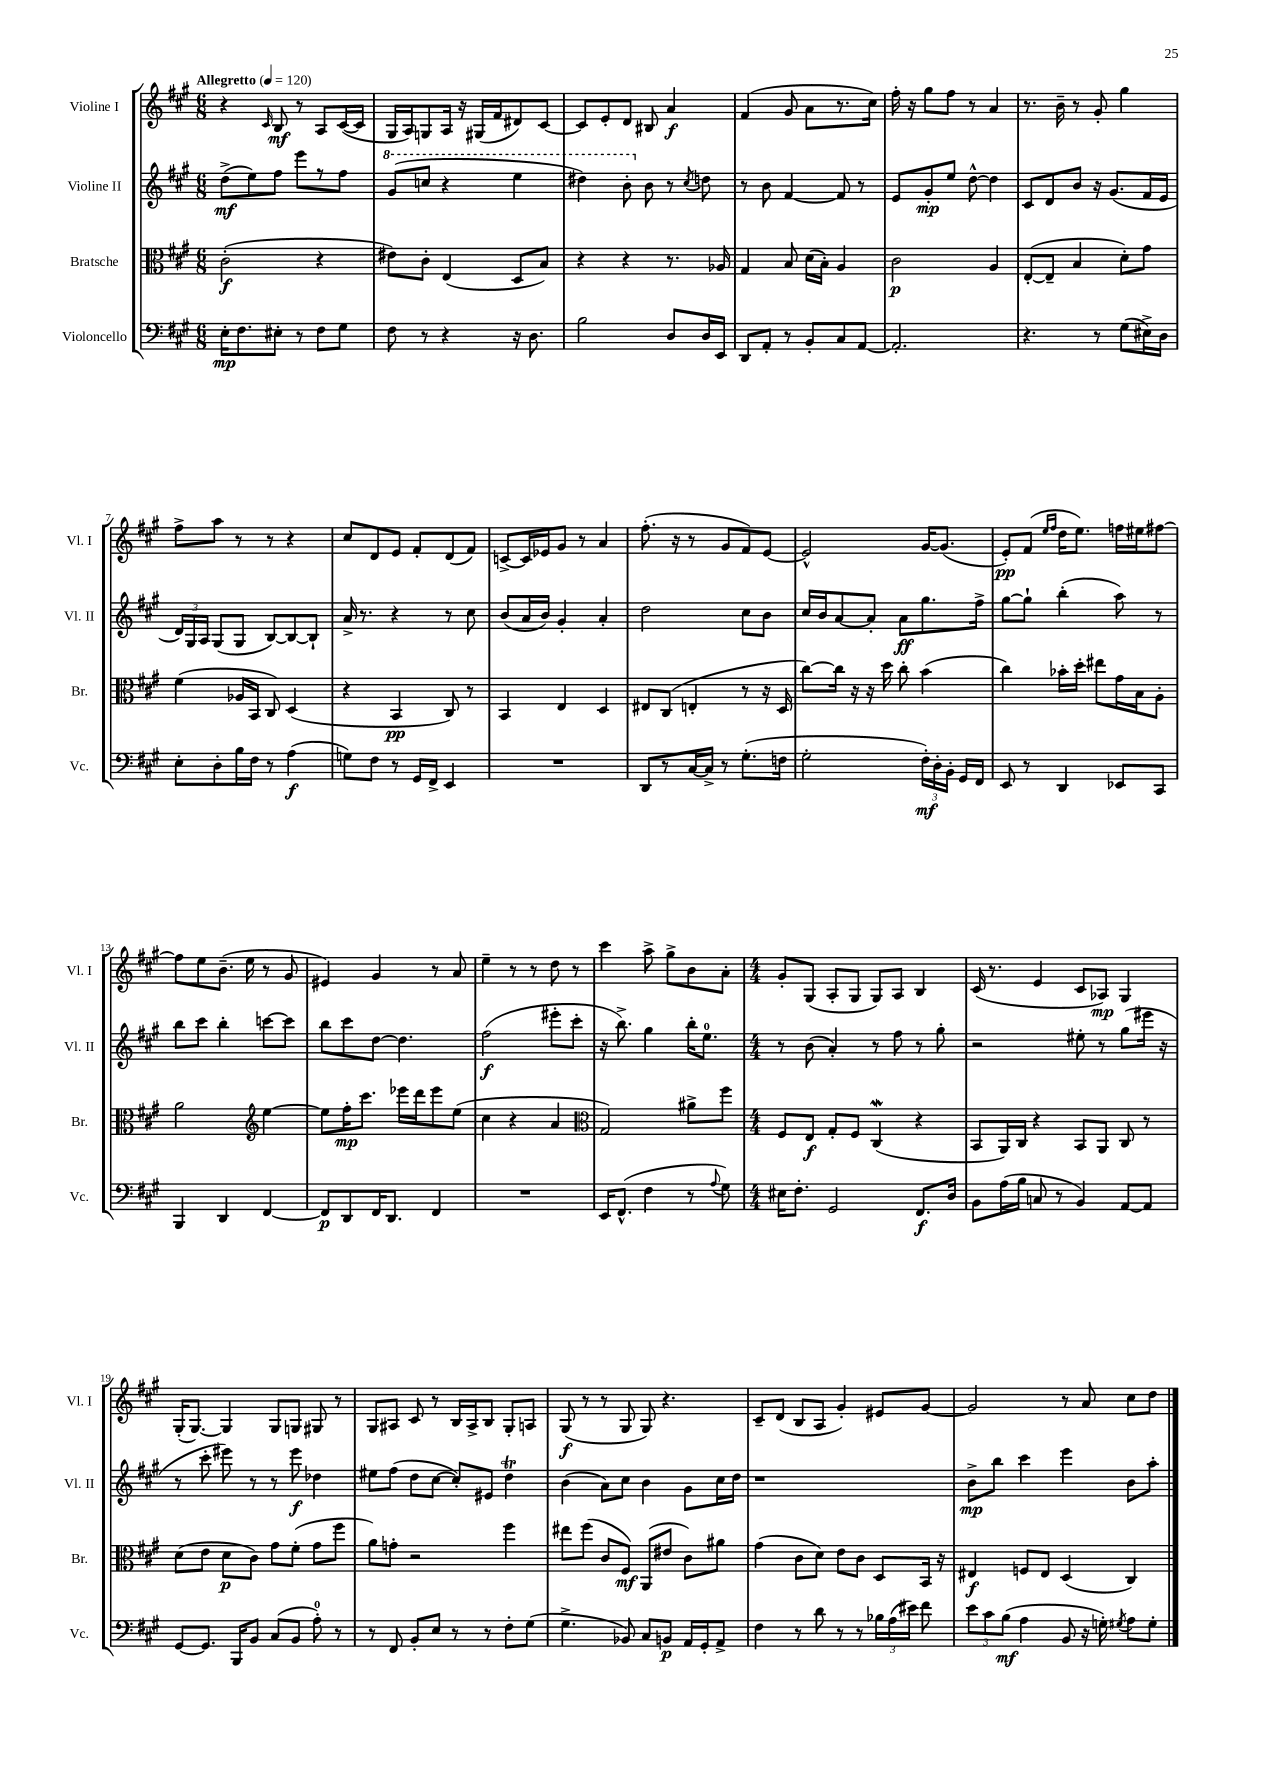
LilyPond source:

<<
\new StaffGroup <<
\new Staff = "s0" \with { instrumentName = "Violine I" shortInstrumentName = "Vl. I" } {
    \clef treble \key a \major \numericTimeSignature \time 6/8 \tempo "Allegretto" 4 = 120
    \autoBeamOff r4 \grace { cis'16 } b8\mf r8 a8[ cis'16~( cis'16] |
    gis16[ a16) g8 a16] r16 gis16[( fis'16 dis'8) cis'8]~ |
    cis'8[ e'8-. d'8] bis8 a'4\f |
    fis'4( gis'8 a'8[ r8. cis''16]) |
    fis''16-. r16 gis''8[ fis''8] r8 a'4 |
    r8. b'16-- r8 gis'8-. gis''4 |
    fis''8[-> a''8] r8 r8 r4 |
    cis''8[ d'8 e'8] fis'8[-. d'8( fis'8]) |
    c'8[~-> c'16 ees'16 gis'8] r8 a'4 |
    fis''8.-.( r16 r8 gis'8[ fis'8) e'8]~ |
    e'2-^ gis'16[~ gis'8.]( |
    e'8[-.\pp) fis'8]( \grace { e''16[ fis''16] } d''16[ e''8.]) f''16[ eis''16 fis''8]~ |
    fis''8[ e''8 b'8.]--( e''16 r8 gis'8 |
    eis'4) gis'4 r8 a'8 |
    e''4-- r8 r8 d''8 r8 |
    cis'''4 a''8-> gis''8[-> b'8 a'8]-. |
    \numericTimeSignature \time 4/4 gis'8[-. gis8]( a8[-. gis8] gis8[) a8] b4 |
    cis'16( r8. e'4 cis'8[ aes8]\mp) gis4 |
    gis16[-.( gis8.]~) gis4 gis8[ g8] gis8 r8 |
    gis8[ ais8] cis'8 r8 b16[ ais16-> b8] gis8[-. a8] |
    gis8\f( r8 r8 gis8 gis8) r4. |
    cis'8[-- d'8]( b8[ a8] gis'4-.) eis'8[ gis'8]~ |
    gis'2 r8 a'8 cis''8[ d''8] \bar "|." |
}
\new Staff = "s1" \with { instrumentName = "Violine II" shortInstrumentName = "Vl. II" } {
    \clef treble \key a \major \numericTimeSignature \time 6/8
    \autoBeamOff d''8[->\mf( e''8) fis''8] e'''8[ r8 fis''8] |
    \ottava #1 gis''8[( c'''8] r4 e'''4 |
    dis'''4) b''8-. \ottava #0 b'8 r8 \acciaccatura { cis''8 } d''!8 |
    r8 b'8 fis'4~ fis'8 r8 |
    e'8[ gis'8-.\mp e''8] d''8~-^ d''4 |
    cis'8[ d'8 b'8] r16 gis'8.[( fis'16 e'16] |
    \tuplet 3/2 { d'16[) gis16 a16] } gis8[( gis8] b8[~) b8~ b8]-! |
    a'16-> r8. r4 r8 cis''8 |
    b'8[( a'16 b'16]) gis'4-. a'4-. |
    d''2 cis''8[ b'8] |
    cis''16[ b'16 a'8~ a'8]-. a'8[\ff gis''8. fis''16]-> |
    gis''8[~ gis''8]-! b''4-.( a''8) r8 |
    b''8[ cis'''8] b''4-. c'''8[~ c'''8] |
    b''8[ cis'''8 d''8]~ d''4. |
    fis''2\f( eis'''8[-. cis'''8]-. |
    r16 b''8.->) gis''4 b''16[-. e''8.]-0 |
    \numericTimeSignature \time 4/4 r8 b'8( a'4-.) r8 fis''8 r8 gis''8-. |
    r2 eis''8-. r8 gis''8[( eis'''16] r16 |
    r8 cis'''8-. eis'''8) r8 r8 eis'''8\f des''4 |
    eis''8[ fis''8]( d''8[ cis''8]~ cis''8[-.) eis'8] d''4\trill |
    b'4( a'8[) cis''8] b'4 gis'8[ cis''16 d''16] |
    r1 |
    b'8[->\mp b''8] cis'''4 e'''4 b'8[ a''8]-. \bar "|." |
}
\new Staff = "s2" \with { instrumentName = "Bratsche" shortInstrumentName = "Br." } {
    \clef alto \key a \major \numericTimeSignature \time 6/8
    \autoBeamOff cis'2-.\f( r4 |
    eis'8[) cis'8]-. e4( d8[ b8]) |
    r4 r4 r8. aes16 |
    gis4 b8 d'16[( b16]-.) a4 |
    cis'2\p a4 |
    e8[~-.( e8]-- b4 d'8[-.) gis'8] |
    fis'4( aes16[ b,16] cis8) d4( |
    r4 b,4\pp cis8) r8 |
    b,4 e4 d4 |
    eis8[ cis8]( e4-. r8 r16 d16 |
    cis''8[~) cis''16] r16 r16 d''16 cis''8-. b'4( |
    cis''4) bes'16[-. d''16]-. eis''8[ gis'16 b16 a8]-. |
    a'2 \clef treble e''4~ |
    e''8[ fis''16-.\mp cis'''8.] ees'''16[ d'''16 ees'''8 e''8]( |
    cis''4 r4 a'4 |
    \clef alto gis2) ais'8[-> fis''8] |
    \numericTimeSignature \time 4/4 fis8[ e8]\f gis8[-. fis8] cis4\mordent( r4 |
    b,8[ a,16) cis16] r4 b,8[ a,8] cis8 r8 |
    d'8[( e'8] d'8[\p cis'8]) gis'8[ fis'8]-.( gis'8[ fis''8] |
    a'8[) g'8]-. r2 fis''4 |
    eis''8[ fis''8]( cis'8[ fis8]\mf) a,8[( eis'8] cis'8[) ais'8] |
    gis'4( cis'8[ d'8]) e'8[ cis'8] d8[ b,16] r16 |
    eis4\f f8[ eis8] d4( cis4) \bar "|." |
}
\new Staff = "s3" \with { instrumentName = "Violoncello" shortInstrumentName = "Vc." } {
    \clef bass \key a \major \numericTimeSignature \time 6/8
    \autoBeamOff e16[-.\mp fis8. eis8]-. r8 fis8[ gis8] |
    fis8 r8 r4 r16 d8. |
    b2 d8[ d16 e,16] |
    d,8[ a,8]-. r8 b,8[-. cis8 a,8]~ |
    a,2.-. |
    r4. r8 gis8[( eis16->) d16] |
    e8[-. d8-. b16 fis16] r8 a4\f( |
    g8[) fis8] r8 gis,16[ fis,16]-> e,4 |
    R2. |
    d,8[ r8 cis16~ cis16]-> r8 gis8.[-.( f16] |
    gis2-. \tuplet 3/2 { fis16[-.\mf) d16-. b,16]-. } gis,16[ fis,16] |
    e,8 r8 d,4 ees,8[ cis,8] |
    b,,4 d,4 fis,4~ |
    fis,8[\p d,8 fis,16 d,8.] fis,4 |
    R2. |
    e,16[ fis,8.]-^( fis4 r8 \appoggiatura { a8 } gis8) |
    \numericTimeSignature \time 4/4 eis16[ fis8.]-. gis,2 fis,8.[\f d16] |
    b,8[ a16( b16] c8 r8 b,4) a,8[~ a,8] |
    gis,8[~ gis,8.] b,,16[ b,8] cis8[( b,8] a8-0-.) r8 |
    r8 fis,8 b,8[-. e8] r8 r8 fis8[-. gis8]( |
    gis4.-> bes,8) cis8[ b,8]\p a,16[ gis,16-. a,8]-> |
    fis4 r8 d'8 r8 r8 \tuplet 3/2 { bes16[ a16( eis'16]) } fis'8 |
    \tuplet 3/2 { e'8[ cis'8 b8]\mf( } a4 b,8 r16 g16-.) \acciaccatura { gis8 } a8[ gis8]-. \bar "|." |
}
>>
>>
